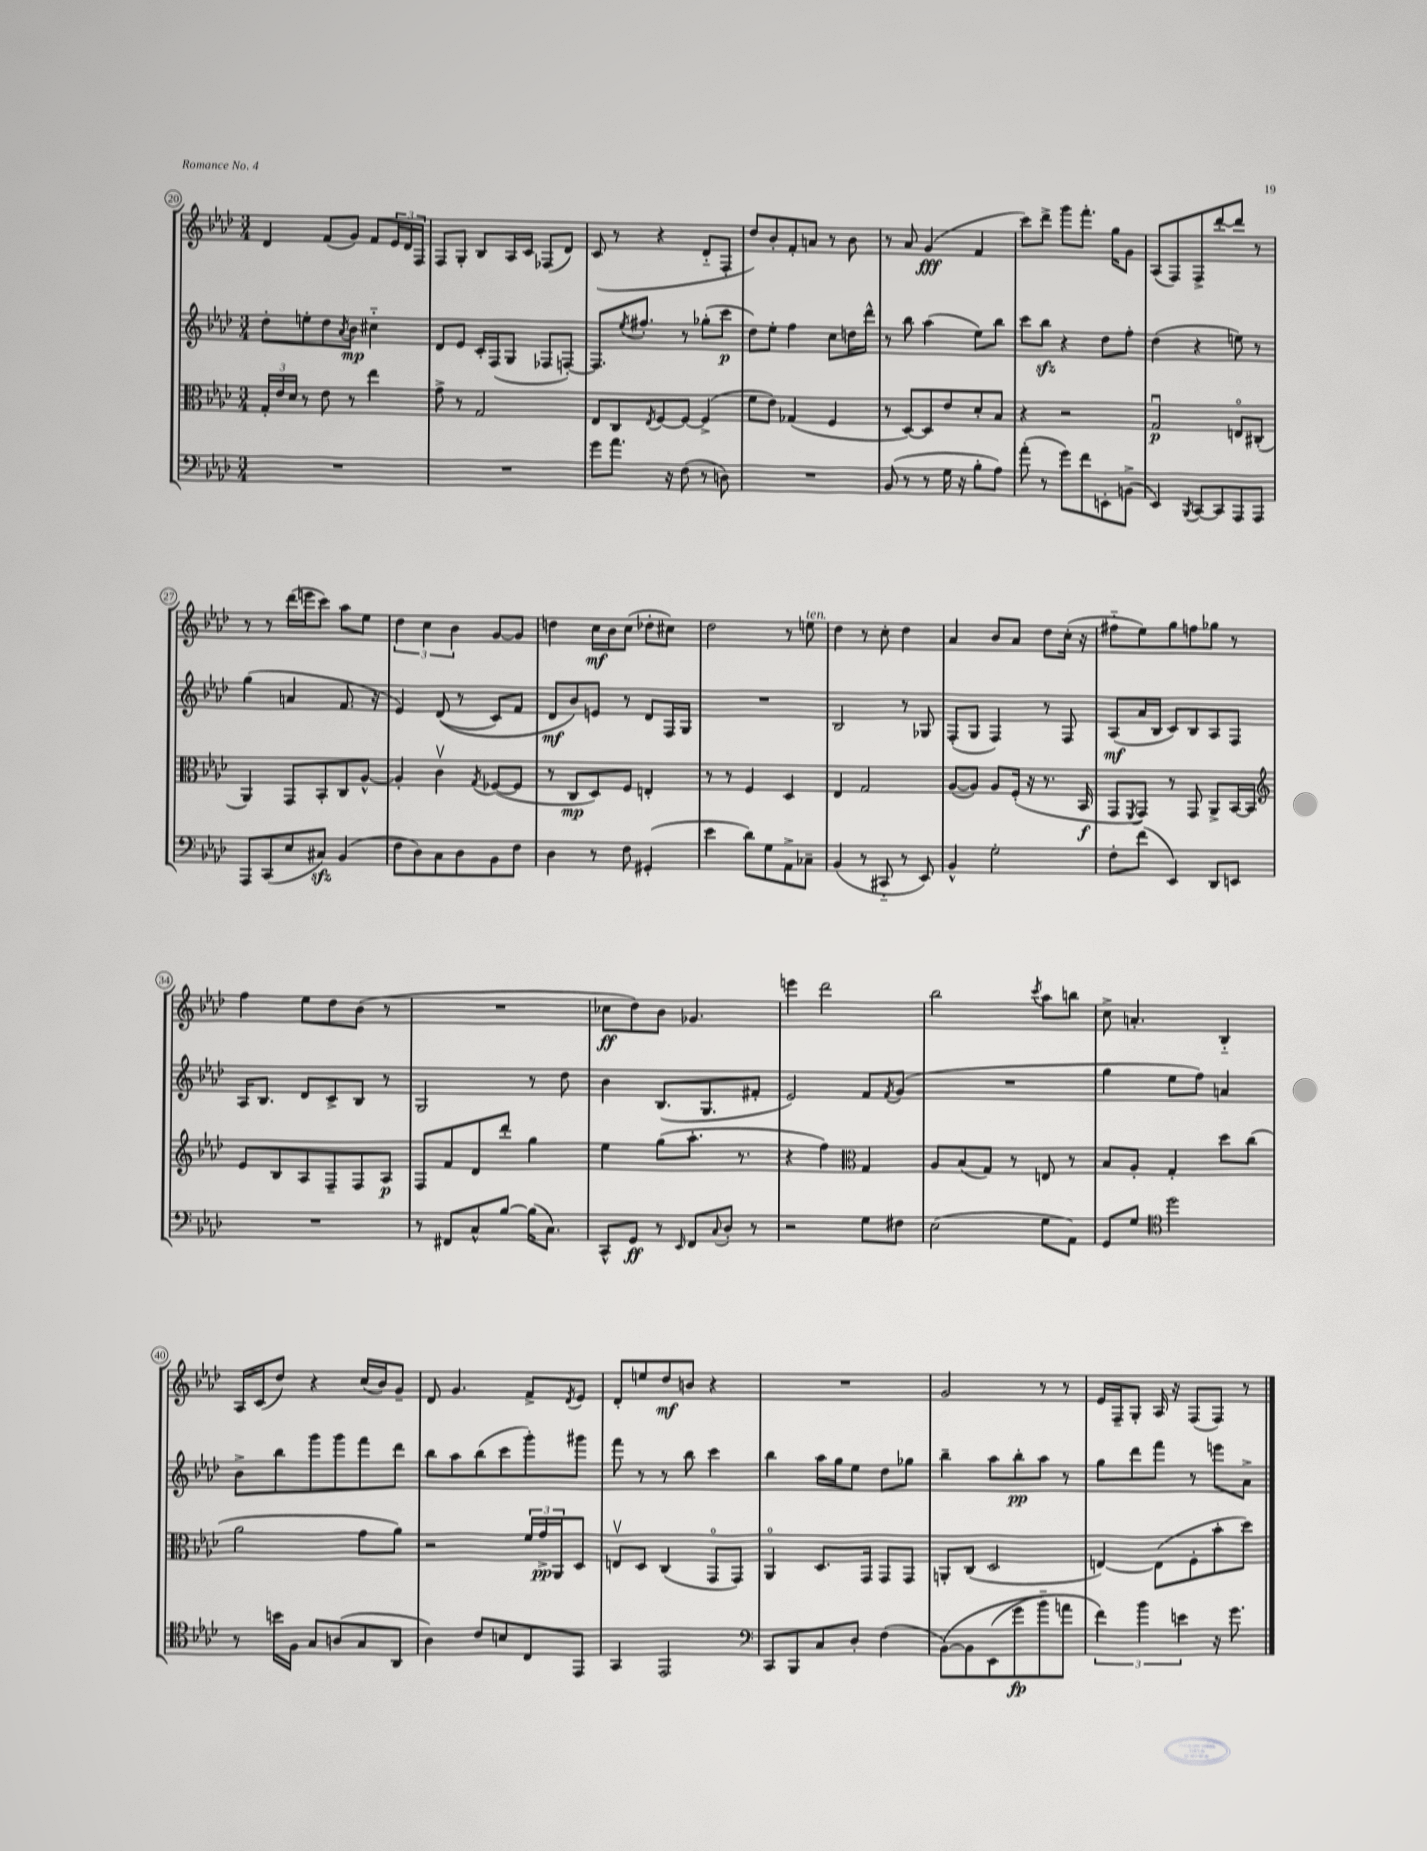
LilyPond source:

<<
\new StaffGroup <<
\new Staff = "s0" {
    \clef treble \key aes \major \numericTimeSignature \time 3/4
    des'4 f'8( g'8) f'8 \tuplet 3/2 { ees'16 des'16 f16 } |
    f8 g8-. bes8 aes16 c'16 fes8( des'8) |
    c'8( r8 r4 des'8-_ f8-. |
    des''8) bes'8-. f'8-. a'8 r8 bes'8 |
    r8 aes'8 g'4\fff( f'4 |
    c'''8) des'''8-> g'''8 f'''8.-. g''16 g'8 |
    aes8( f8) f8-> des'''8~-. des'''8 r8 |
    r8 r8 des'''16( e'''16 c'''8) aes''8 ees''8 |
    \tuplet 3/2 { des''4 c''4 bes'4 } g'8~ g'8 |
    d''4 c''16\mf bes'16 c''8( des''8-. cis''8) |
    des''2 r8 e''8^\markup { \italic "ten." } |
    des''4 r8 c''8-. des''4 |
    aes'4 bes'8 aes'8 des''8 c''16-.( r16 |
    fis''8-_ ees''8) g''8 f''8 ges''8 r8 |
    f''4 ees''8 des''8 bes'8( r8 |
    R2. |
    ces''8\ff des''8) bes'8 ges'4. |
    e'''4 des'''2 |
    bes''2 \acciaccatura { c'''8 } aes''8 b''8 |
    c''8-> a'4.-. bes4-_ |
    aes16 c'16( des''8) r4 c''16( bes'16) g'8-- |
    des'8 g'4. f'8-> \acciaccatura { des'8 } ees'8 |
    des'8-. e''8 des''8\mf b'8 r4 |
    R2. |
    g'2 r8 r8 |
    ees'16 f16-- g8-. aes16 r16 f8( f8) r8 \bar "|." |
}
\new Staff = "s1" {
    \clef treble \key aes \major \numericTimeSignature \time 3/4
    des''8-. e''8-. des''8 \acciaccatura { aes'8 } bes'8\mp cis''4-_ |
    des'8 ees'8 c'16-. f16( g8 fes8 f8~-.) |
    f8. \acciaccatura { ees''8 } fis''8.-. r8 ges''8-.( c'''8\p |
    des''8) ees''8-. f''4 c''8 d''16 des'''16-^ |
    r8 bes''8 aes''4( ees''8) bes''8 |
    c'''8 bes''8\sfz r4 des''8 f''8-. |
    des''4( r4 e''8) r8 |
    g''4( a'4 f'8. r16 |
    ees'4) des'8(\( r8 c'8) f'8 |
    des'8\mf bes'8\) e'8 r8 des'8 f16 g16 |
    R2. |
    bes2 r8 ges8 |
    f8-.( g8 f4) r8 f8 |
    aes8\mf( aes'16 bes16 c'8) bes8 aes8 f8 |
    aes16 bes8. des'8 c'8-> bes8 r8 |
    g2 r8 des''8 |
    bes'4 bes8.( g8. fis'8-. |
    ees'2) f'8 \acciaccatura { f'8 } g'8( |
    R2. |
    g''4 ees''8 f''8) a'4 |
    bes'8-> bes''8 g'''8 g'''8 f'''8 des'''8 |
    bes''8 aes''8 bes''8( c'''8 g'''8-.) gis'''8 |
    f'''8 r8 r8 bes''8 c'''4 |
    bes''4 aes''16 g''16 ees''8 des''8 ges''8 |
    bes''4-- aes''8 bes''8-.\pp aes''8 r8 |
    g''8 des'''8 f'''8 r8 e'''8 aes'8-> \bar "|." |
}
\new Staff = "s2" {
    \clef alto \key aes \major \numericTimeSignature \time 3/4
    \tuplet 3/2 { g16-. ees'16 des'16 } r8 ees'8 r8 ees''4 |
    g'8-> r8 g2 |
    ees8 c8 \acciaccatura { ees8 } f8~ f8~ f4->( |
    f'8 ees'8) ges4( f4 |
    r8 des8~) des8 ees'8 des'8-. bes8 |
    r4 r2 |
    g2\downbow\p e8\flageolet cis8-.( |
    aes,4) g,8 bes,8-. c8 aes8~-^ |
    aes4-. c'4\upbow \acciaccatura { g8 } fes8~( fes8 |
    r8 c8\mp des8) f8 e4-. |
    r8 r8 f4 des4 |
    ees4 g2 |
    aes8~( aes8) aes8 f16-.( r16 r8. bes,16\f |
    g,8 \acciaccatura { f,8 } g,8) r8 g,8 aes,8-> bes,16~ bes,16 |
    \clef treble ees'8 bes8 aes8 f8-- f8 aes8\p |
    f8 f'8 des'8 des'''8-. g''4 |
    ees''4 g''8( aes''8.-. r8. |
    r4 f''4) \clef alto g4 |
    aes8 bes8( g8) r8 e8 r8 |
    bes8 aes8-. g4-. des''8 c''8( |
    aes'2 g'8 aes'8) |
    r2 \tuplet 3/2 { f'16 g'16->\pp aes,16 } des8 |
    e8\upbow des8 c4( g,8\flageolet g,8) |
    aes,4\flageolet des8. g,16 g,8 g,8 |
    a,8-. c8( des2 |
    e4~) e8( f8-. bes'8-. des''8) \bar "|." |
}
\new Staff = "s3" {
    \clef bass \key aes \major \numericTimeSignature \time 3/4
    R2. |
    R2. |
    g'8 aes'8. r16 f8( r8 d8) |
    R2. |
    bes,8( r8 r8 g16 r16 bes8-. aes8) |
    aes'8-.( r8 g'8) f'8 e,8-. b,8->( |
    ees,4) \acciaccatura { bes,,8 } c,8~ c,8 aes,,8 aes,,8 |
    aes,,8 c,8( ees8 cis8\sfz) bes,4( |
    f8 des8) c8 des8 bes,8 f8 |
    des4 r8 f8 gis,4-.( |
    ees'4 des'8) g8 aes,8-> ces8-- |
    bes,4( r8 cis,8-_ r8 ees,8) |
    bes,4-^ g2-. |
    f8-. f'8( ees,4) des,8 e,8 |
    R2. |
    r8 fis,8 c8-^ bes8~ bes16( c8.) |
    c,8-^ g,8\ff r8 \grace { ees,16 } f,8 \appoggiatura { c8 } des8-. r8 |
    r2 g8 fis8 |
    ees2( g8 aes,8) |
    g,8 g8 \clef tenor des''2 |
    r8 b'16 f16 g8 a8( g8 aes,8 |
    aes4) c'8 b8 c8 ees,8 |
    g,4 ees,2 |
    \clef bass c,8 bes,,8 c8 des8-. f4( |
    bes,8~)\( bes,8 ees,8( g'8\fp bes'8-_) a'8 |
    \tuplet 3/2 { f'4\) bes'4 e'4 } r16 g'8. \bar "|." |
}
>>
>>
\layout { \context { \Score currentBarNumber = #20 \override BarNumber.stencil = #(make-stencil-circler 0.1 0.3 ly:text-interface::print) } }
